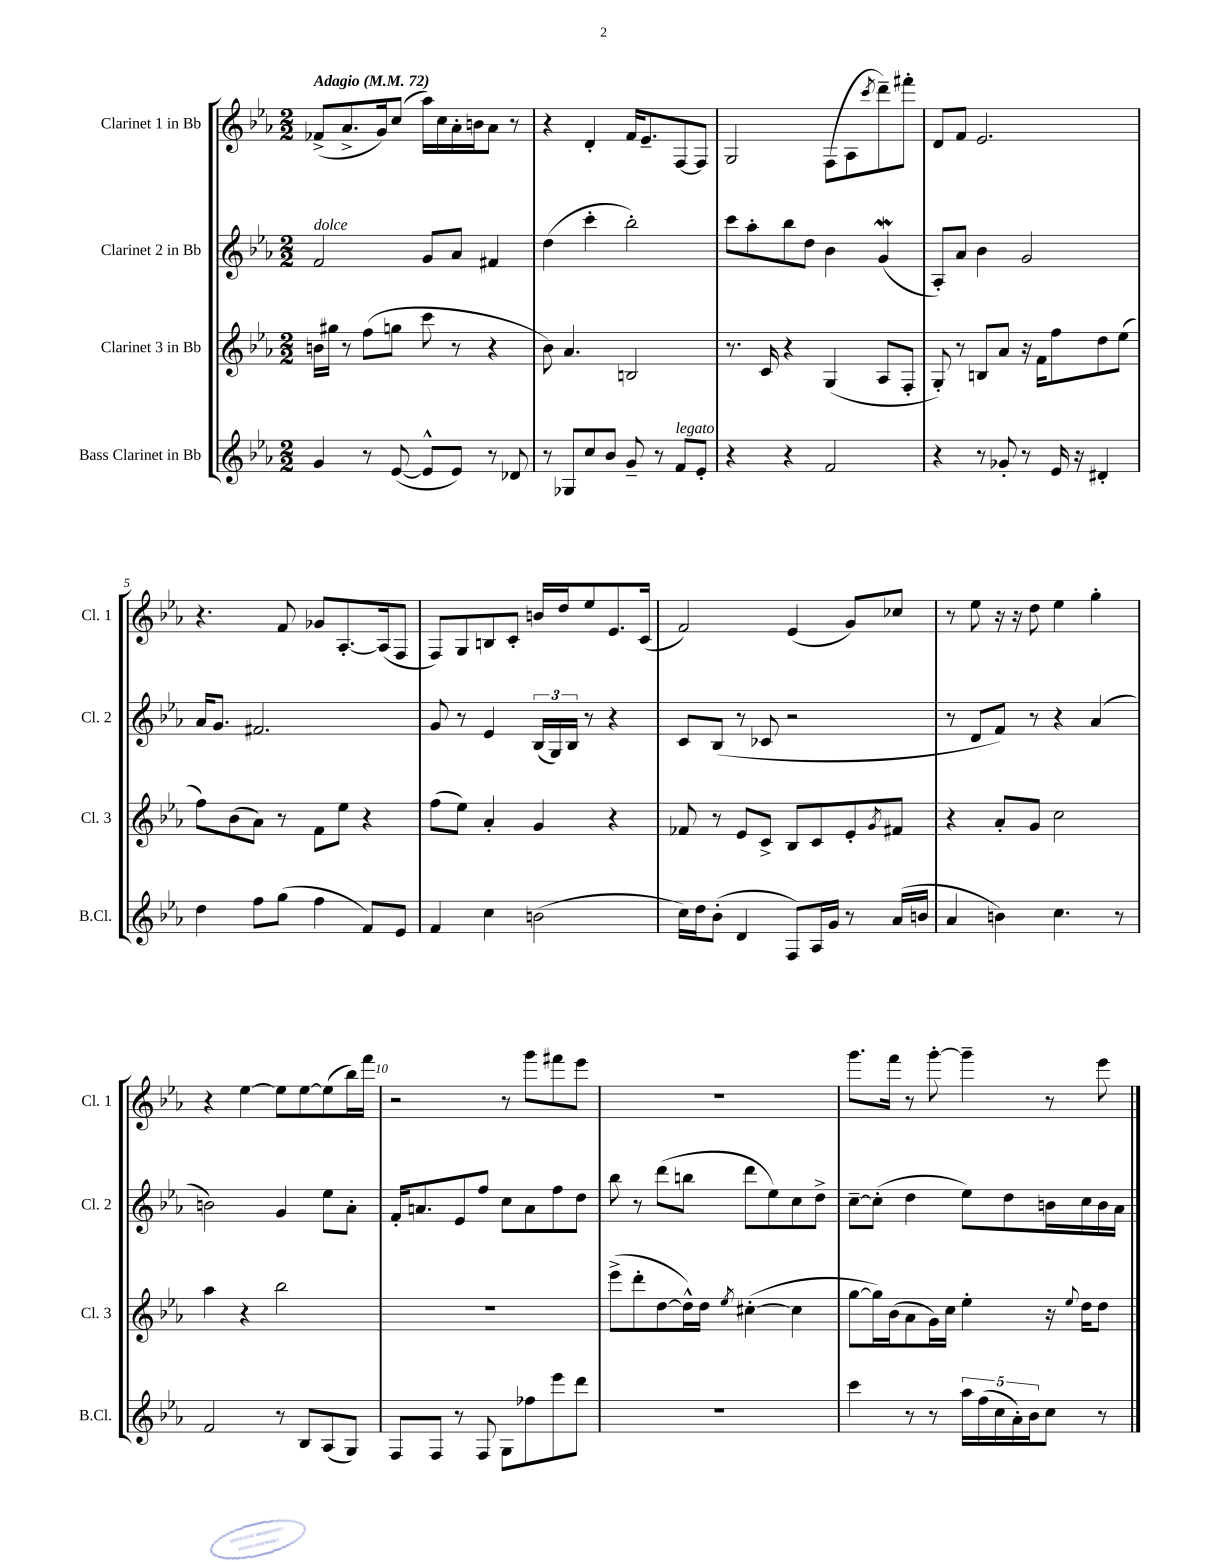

**kern	**kern	**kern	**kern
*staff4	*staff3	*staff2	*staff1
*clefG2	*clefG2	*clefG2	*clefG2
*k[b-e-a-]	*k[b-e-a-]	*k[b-e-a-]	*k[b-e-a-]
*M2/2	*M2/2	*M2/2	*M2/2
*MM72	*MM72	*MM72	*MM72
4g/	16b\LL	2f/	(8f-^/L
.	16gg#\JJ	.	.
.	8r	.	8.a-^/
8r	(8ff\L	.	.
.	.	.	16g/k)
([8e-/	8gg\J	.	(8cc/J
8e-^^/]L	8ccc\	8g/L	16aa-\LL)
.	.	.	16cc\
8e-/J)	8r	8a-/J	16a-'\
.	.	.	16b\J
8r	4r	4f#/	8a-\J
8d-/	.	.	8r
=	=	=	=
8r	8b-\)	(4dd\	4r
8G-/L	4.a-/	.	.
8cc/	.	4ccc'\	4d'/
8b-/J	.	.	.
8g~/	2B/	2bb-'\)	16f/LK
.	.	.	8.e-~/
8r	.	.	.
8f/L	.	.	[8F/
8e-'/J	.	.	8F/]J
=	=	=	=
4r	8.r	8ccc\L	2G/
.	.	8aa-'\	.
.	16c/	.	.
4r	4r	8bb-\	.
.	.	8dd\J	.
2f/	(4G/	4b-\	(8F\L
.	.	.	8A-\
.	.	.	8qccc/
.	8A-/L	(4g/	8ddd~\)
.	8F'/J	.	8fff#'\J
=	=	=	=
4r	8G'/)	8A-'/L)	8d/L
.	8r	8a-/J	8f/J
8r	8B/L	4b-\	2.e-/
8g-'/	8a-/J	.	.
8r	16r	2g/	.
.	16f\LK	.	.
16e-/	8ff\	.	.
16r	.	.	.
4d#'/	8dd\	.	.
.	(8ee-\J	.	.
=	=	=	=
4dd\	8ff\L)	16a-/LK	4.r
.	.	8.g/J	.
.	(8b-\	.	.
8ff\L	8a-\J)	2.f#/	.
(8gg\J	8r	.	8f/
4ff\	8f\L	.	8g-/L
.	8ee-\J	.	[8.A-'/
8f/L)	4r	.	.
.	.	.	(16A-/]k
8e-/J	.	.	8F/J
=	=	=	=
4f/	(8ff\L	8g/	8F/L)
.	8ee-\J)	8r	8G/
4cc\	4a-'/	4e-/	8B/
.	.	.	8c'/J
(2b\	4g/	(24B-/LL	16b/LL
.	.	24G/)	.
.	.	.	16dd/J
.	.	24B-/JJ	.
.	.	8r	8ee-/
.	4r	4r	8.e-/
.	.	.	(16c/Jk
=	=	=	=
16cc\LL)	8f-/	8c/L	2f/)
16dd\J	.	.	.
(8b-'\J	8r	(8B-/J	.
4d/	8e-/L	8r	.
.	8c^/J	8c-/	.
8F/L)	8B-/L	2r	(4e-/
16A-/L	8c/	.	.
16g/JJ	.	.	.
8r	8e-'/	.	8g/L)
.	8qg/	.	.
(16a-/LL	8f#/J	.	8cc-/J
16b/JJ	.	.	.
=	=	=	=
4a-/	4r	8r	8r
.	.	8d/L	8ee-\
4b\)	8a-'/L	8f/J)	16r
.	.	.	16r
.	8g/J	8r	8dd\
4.cc\	2cc\	4r	4ee-\
.	.	(4a-/	4gg'\
8r	.	.	.
=	=	=	=
2f/	4aa-\	2b\)	4r
.	4r	.	[4ee-\
8r	2bb-\	4g/	8ee-\]L
8B-/L	.	.	[8ee-\
(8A-/	.	8ee-\L	(8ee-\]
8G/J)	.	8a-'\J	16bb-\L)
.	.	.	16fff\JJ
=	=	=	=
8F/L	1r	16f'/LK	2r
.	.	8.a/	.
8F/J	.	.	.
8r	.	8e-/	.
8F/	.	8ff/J	.
8G\L	.	8cc\L	8r
8ff-\	.	8a\	8ggg\L
8eee-\	.	8ff\	8fff#\
8ddd\J	.	8dd\J	8eee-\J
=	=	=	=
1r	(8eee-^\L	8bb-\	1r
.	8ddd'\	8r	.
.	[8dd\	(8ddd\L	.
.	16dd^^\]L)	8bb\J	.
.	16dd\JJ	.	.
.	8qee-/	.	.
.	([4cc#'\	8ddd\L	.
.	.	8ee-\)	.
.	4cc#\]	8cc\	.
.	.	8dd^\J	.
=	=	=	=
4ccc\	[8gg\L	[8cc~\L	8.ggg\L
.	16gg\]L)	(8cc'\]J	.
.	(16b-\J	.	16fff\Jk
8r	8a-\	4dd\	8r
8r	16g\L)	.	[8ggg'\
.	16cc\JJ	.	.
20aa-\LL	4ee-'\	8ee-\L)	4ggg~\]
(20ff\	.	.	.
20cc\	.	.	.
.	.	8dd\	.
20a-'\)	.	.	.
20b-\J	.	.	.
8cc\J	16r	16b\L	8r
.	8qqee-/	.	.
.	16dd\LK	16cc\	.
8r	8dd\J	16b\	8eee-\
.	.	16a-\JJ	.
==	==	==	==
*-	*-	*-	*-
